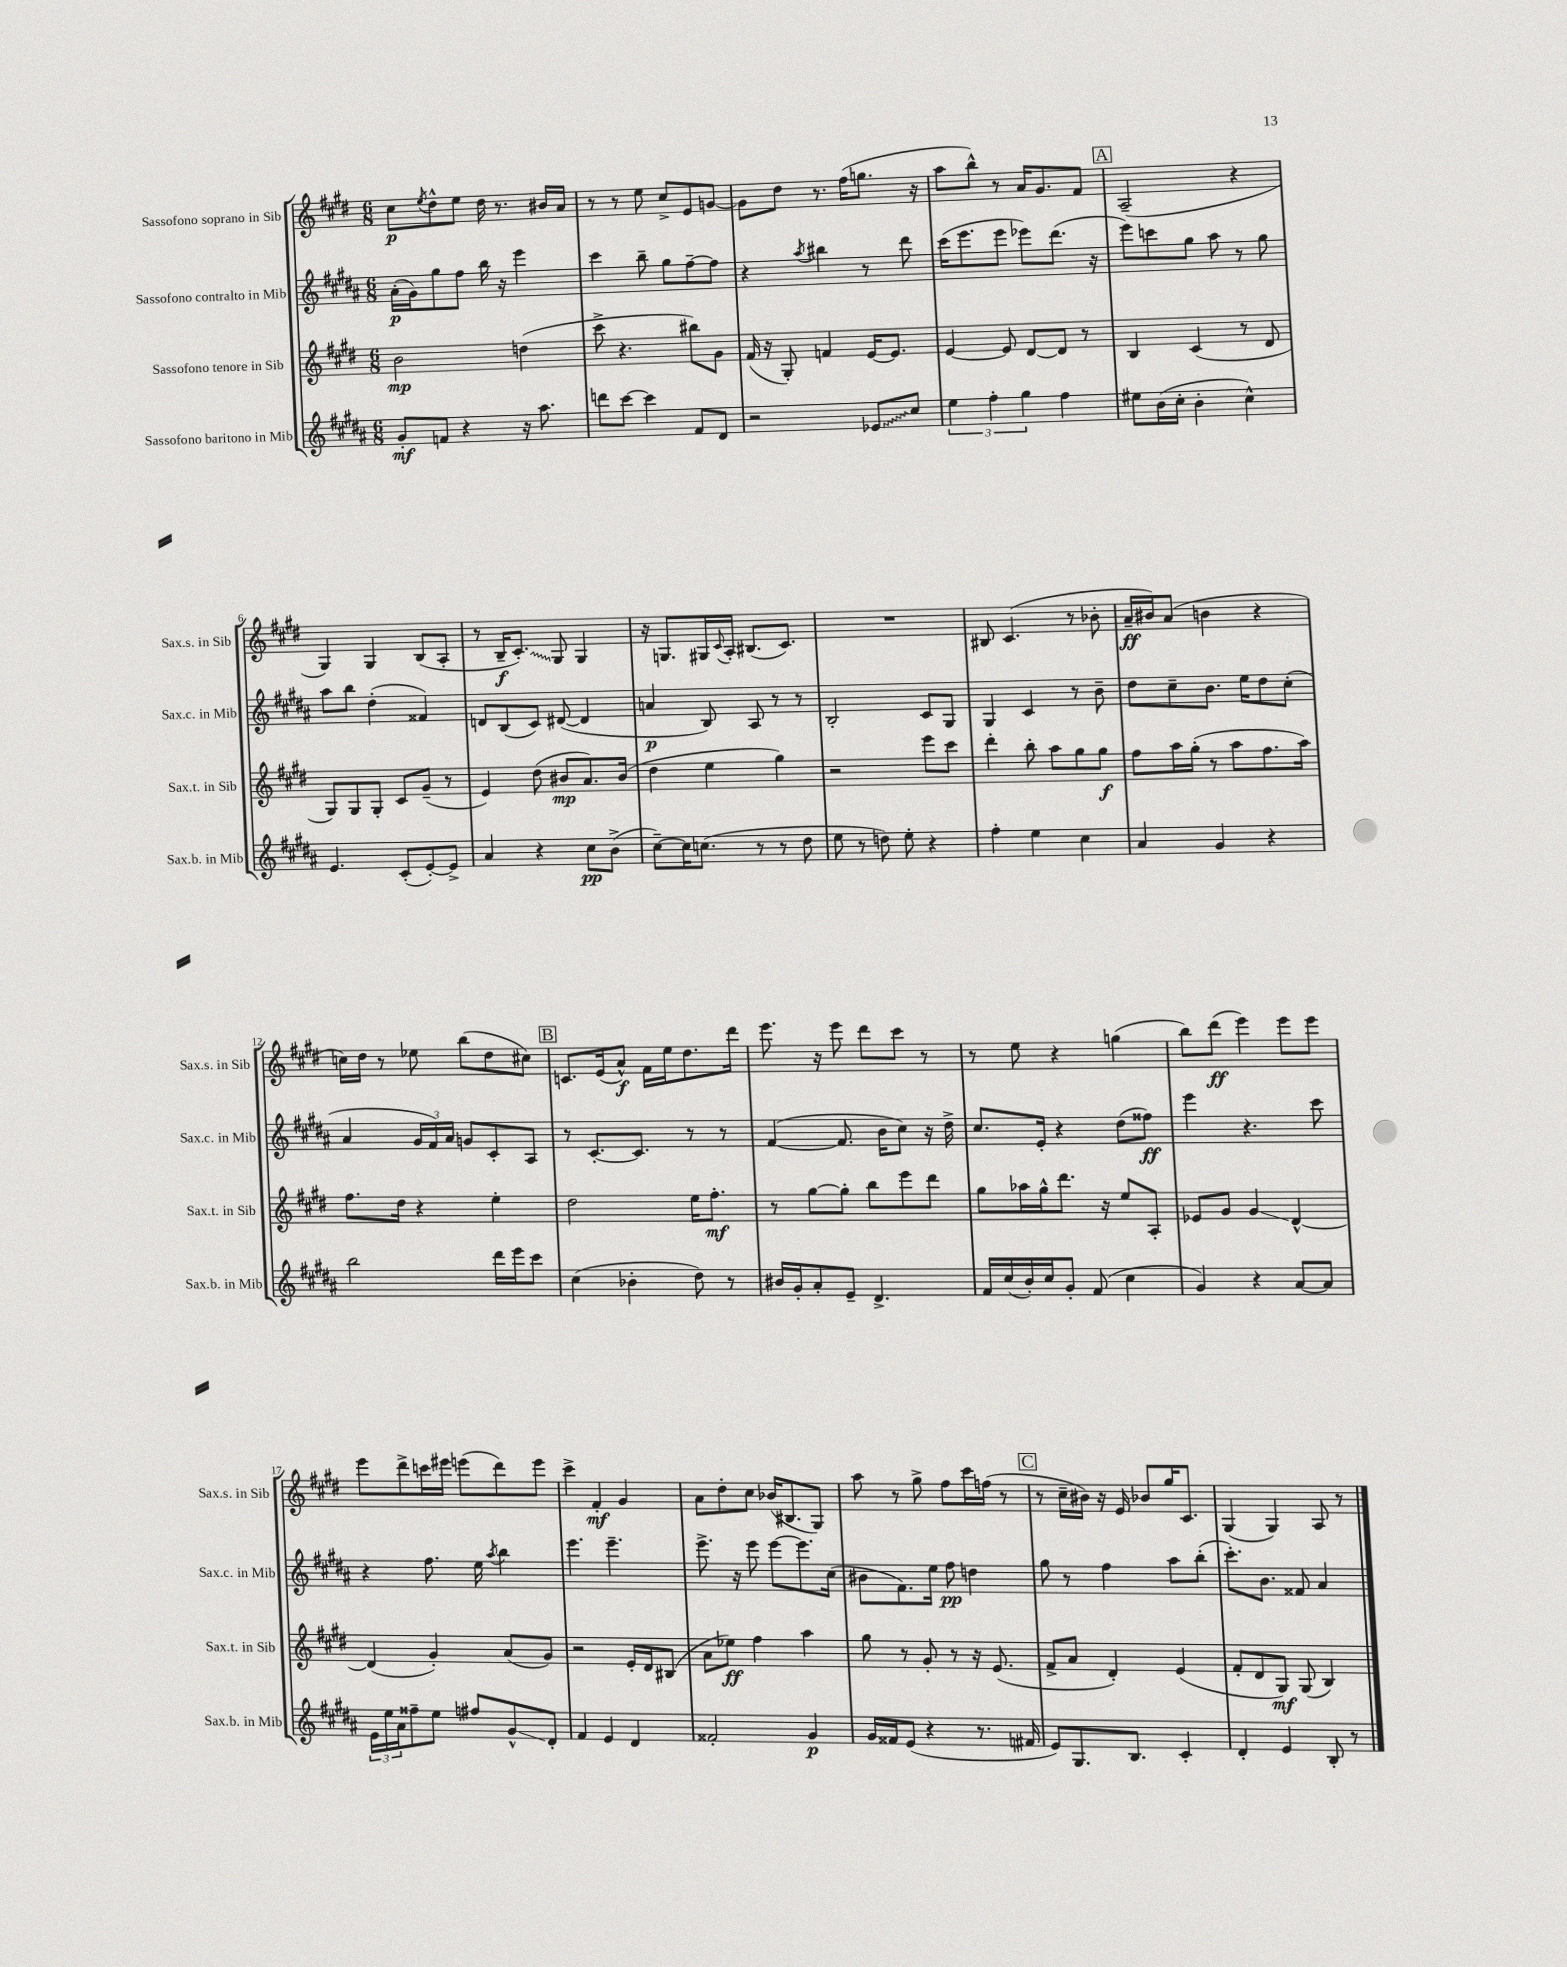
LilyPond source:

<<
\new StaffGroup <<
\new Staff = "s0" \with { instrumentName = "Sassofono soprano in Sib" shortInstrumentName = "Sax.s. in Sib" } {
    \clef treble \key e \major \numericTimeSignature \time 6/8
    cis''8\p \acciaccatura { e''8 } dis''8-^ e''8 dis''16 r8. bis'16 a'16 |
    r8 r8 e''8 cis''8-> e'8 g'8~ |
    g'8 dis''8 r8. fis''16( g''8. r16 |
    a''8 b''8-^) r8 a'16 gis'8. fis'8 |
    \mark \markup { \box "A" } a2--( r4 |
    gis4) gis4 b8( a8-. |
    r8 b16--\f \once \override Glissando.style = #'zigzag cis'8.-.\glissando) gis8 gis4 |
    r16 g8. gis16 \appoggiatura { cis'8 } a16-. bis8.( cis'8.) |
    R2. |
    bis8 cis'4.( r8 bes'8-. |
    a'16--\ff bis'16) a'8( b'4 r4 |
    c''16) dis''16 r8 ees''8 b''8( dis''8 cis''8) |
    \mark \markup { \box "B" } c'8. e'16( a'8-^\f) fis'16 e''16 dis''8. dis'''16 |
    e'''8. r16 e'''8 dis'''8 cis'''8 r8 |
    r8 e''8 r4 g''4( |
    b''8) dis'''8\ff( e'''4) e'''8 e'''8 |
    e'''8 dis'''8-> c'''16 eis'''16 e'''8( dis'''8) e'''8 |
    cis'''4-> fis'4-.\mf gis'4 |
    a'8 dis''8-. cis''8 bes'16( bis8. gis8) |
    a''8 r8 gis''8-> fis''8 cis'''16 f''16( r8 |
    \mark \markup { \box "C" } r8 cis''16-- bis'16) r16 e'16 bes'8 gis''16 cis'8. |
    gis4( gis4) a8 r8 \bar "|." |
}
\new Staff = "s1" \with { instrumentName = "Sassofono contralto in Mib" shortInstrumentName = "Sax.c. in Mib" } {
    \clef treble \key b \major \numericTimeSignature \time 6/8
    ais'16-.\p( gis'16) gis''8 fis''8 b''16 r16 e'''4 |
    cis'''4 b''8-- gis''8 fis''8~-- fis''8 |
    r4 \acciaccatura { ais''8 } bis''4 r8 dis'''8 |
    cis'''16( e'''8. e'''8 ees'''8) dis'''8.( r16 |
    \mark \markup { \box "A" } e'''8) c'''8 gis''8 ais''8 r8 gis''8 |
    ais''8 b''8 dis''4-.( fisis'4) |
    d'8 b8( cis'8) dis'8~( dis'4 |
    a'4\p b8) ais8 r8 r8 |
    b2-. cis'8 gis8 |
    gis4 cis'4 r8 b'8-- |
    dis''8 cis''8-- b'8. e''16 dis''8 cis''8-.( |
    ais'4 \tuplet 3/2 { gis'16 fis'16) ais'16 } g'8 cis'8-. ais8 |
    \mark \markup { \box "B" } r8 cis'8.~-. cis'8. r8 r8 |
    fis'4~( fis'8. b'16 cis''8) r16 dis''16-> |
    cis''8. e'16-. r4 dis''8( fisis''8\ff) |
    e'''4 r4. cis'''8 |
    r4 fis''8. e''16 \acciaccatura { ais''8 } b''4 |
    e'''4. e'''4.-- |
    e'''8.-> r16 e'''8 e'''8~ e'''8. cis''16( |
    bis'8 fis'8.) e''16 fis''8\pp d''4 |
    \mark \markup { \box "C" } gis''8 r8 fis''4 ais''8 b''8-.( |
    cis'''8.-.) b'8. fisis'8 ais'4 \bar "|." |
}
\new Staff = "s2" \with { instrumentName = "Sassofono tenore in Sib" shortInstrumentName = "Sax.t. in Sib" } {
    \clef treble \key e \major \numericTimeSignature \time 6/8
    b'2\mp d''4( |
    cis'''8-> r4. bis''8) gis'8 |
    fis'16( r16 gis8-.) f'4 e'16~ e'8. |
    e'4~ e'8 dis'8~ dis'8 r8 |
    \mark \markup { \box "A" } b4 cis'4( r8 dis'8 |
    gis8) gis8 gis8-. cis'8 gis'8--( r8 |
    e'4) dis''8( bis'8\mp a'8.) bis'16( |
    dis''4 e''4 gis''4) |
    r2 e'''8 cis'''8 |
    dis'''4-. b''8-. a''8 gis''8 gis''8\f |
    fis''8 a''16 gis''16-.( r8 a''8 fis''8. a''16) |
    fis''8. dis''16 r4 e''4-. |
    \mark \markup { \box "B" } dis''2 e''16 fis''8.-.\mf |
    r8 gis''8~ gis''8-. b''8 e'''8 dis'''8 |
    gis''8 aes''16 gis''16-^ dis'''8. r16 e''8 a8-. |
    ees'8 gis'8 gis'4\glissando dis'4~-^ |
    dis'4( gis'4-.) a'8( gis'8) |
    r2 e'16-. dis'16 bis8( |
    a'8 ees''8\ff) fis''4 a''4 |
    gis''8 r8 gis'8-. r8 r16 e'8.( |
    \mark \markup { \box "C" } fis'8-> a'8 dis'4-.) e'4( |
    fis'8-. dis'8 gis8\mf) gis8( b4) \bar "|." |
}
\new Staff = "s3" \with { instrumentName = "Sassofono baritono in Mib" shortInstrumentName = "Sax.b. in Mib" } {
    \clef treble \key b \major \numericTimeSignature \time 6/8
    gis'8-.\mf f'8 r4 r16 ais''8. |
    d'''8 cis'''8~ cis'''4 fis'8 dis'8 |
    r2 \once \override Glissando.style = #'zigzag ees'8\glissando cis''8 |
    \tuplet 3/2 { e''4 fis''4-. gis''4 } fis''4 |
    \mark \markup { \box "A" } eis''8 b'16( cis''16-. b'4-. cis''4-^) |
    e'4. cis'8-.( e'8~-.) e'8-> |
    ais'4 r4 cis''8\pp b'8->( |
    cis''8~--) cis''16 c''8.( r8 r8 dis''8 |
    e''8 r8 d''8) e''8-. r4 |
    fis''4-. e''4 cis''4 |
    ais'4 gis'4 r4 |
    b''2 dis'''16 e'''16 cis'''8 |
    \mark \markup { \box "B" } cis''4( bes'4-. dis''8) r8 |
    bis'16 gis'16-. ais'8-. e'8-- dis'4.-> |
    fis'16 cis''16( b'16-.) cis''16 gis'8-. fis'8( cis''4 |
    gis'4) r4 ais'8~ ais'8 |
    \tuplet 3/2 { e'16 e''16 ais'16 } fisis''8-- e''8 fis''8 gis'8-^\glissando dis'8-. |
    fis'4 e'4 dis'4 |
    fisis'2-. gis'4\p |
    gis'16 fisis'16 e'8( r4 r8. fis'16 |
    \mark \markup { \box "C" } e'8) gis8. b8. cis'4-. |
    dis'4-. e'4 b8-. r8 \bar "|." |
}
>>
>>
